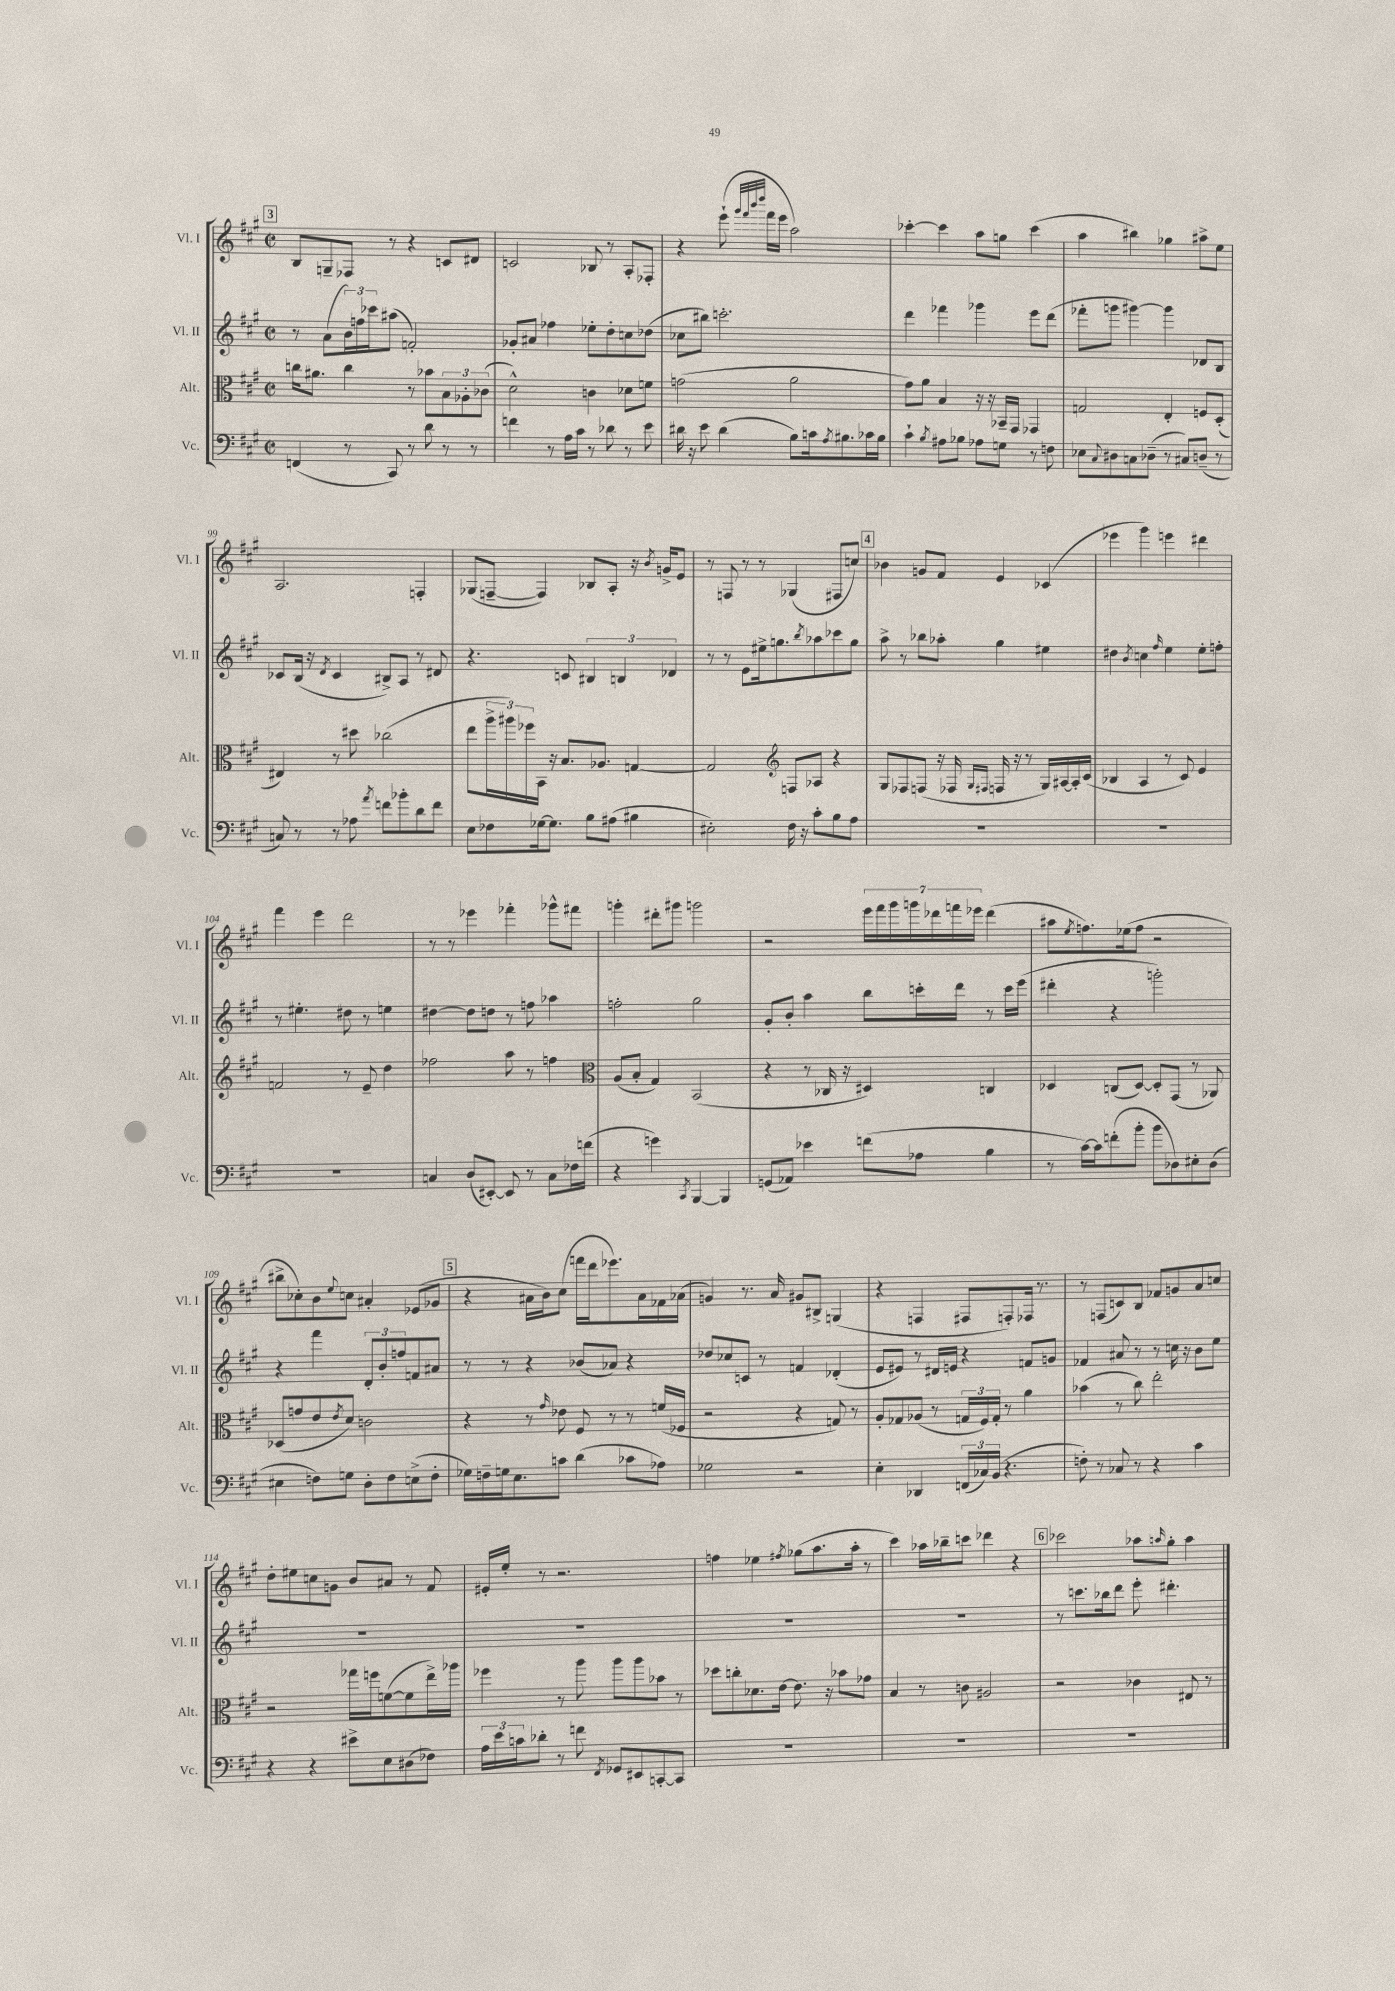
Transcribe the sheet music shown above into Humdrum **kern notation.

**kern	**kern	**kern	**kern
*staff4	*staff3	*staff2	*staff1
*clefF4	*clefC3	*clefG2	*clefG2
*k[f#c#g#]	*k[f#c#g#]	*k[f#c#g#]	*k[f#c#g#]
*M2/2	*M2/2	*M2/2	*M2/2
*met(c|)	*met(c|)	*met(c|)	*met(c|)
(4FF	16cc	8r	8B
.	8.a#	.	.
.	.	(8a	8G~
8r	4cc	24b)	8F-
.	.	24ff	.
.	.	24ccc-	.
8CC#)	.	(8aa#	8r
8r	8r	2f')	4r
8d	8b-	.	.
8r	12B	.	8c
.	12A-'	.	.
8r	.	.	8d#
.	(12c-	.	.
=	=	=	=
4f	2d^^)	8g-'	2c
.	.	8a#	.
8r	.	4ff-	.
16A	.	.	.
16c#	.	.	.
8r	4c	8ee-'	8B-
8d-	.	8dd'	8r
8r	8d-	8cc	8A'
8e	8f	(8dd-	8F-'
=	=	=	=
16d#	(2g	8cc-	4r
16r	.	.	.
8e	.	8bb#)	.
(4d#	.	2.ccc'	(8eee`
.	.	.	32qqggg#
.	.	.	32qqfff#
.	.	.	32qqbbb
.	.	.	32qqdddd
.	.	.	16fff#
.	.	.	16eee
8B)	2a	.	2aa)
16c	.	.	.
8qA	.	.	.
8.B#	.	.	.
16c-	.	.	.
16B#	.	.	.
=	=	=	=
4c#`	8g#)	4ddd	[4ccc-'
.	8a	.	.
8qB	.	.	.
8A#	4B	4fff-	4ccc-]
8B-	.	.	.
8A-	16r	4ggg-	8aa
.	16r	.	.
8G	16BB-~	.	8gg
.	16GG#	.	.
8r	4GG-	8eee	(4ccc-
8F	.	(8ddd	.
=	=	=	=
8E-	2G	8fff-'	4aa
8qqC#	.	.	.
8D#	.	8ggg	.
8C	.	[4ggg#)	4bb#)
(8D-~	.	.	.
8r	4E'	4ggg#]	4gg-
8C#)	.	.	.
(8D~	8F	8d-	8aa#^
8r	(8D'	8B	8ee
=	=	=	=
8C)	4E#)	8c-	2.A
8r	.	(16B	.
.	.	16r	.
.	.	8qd	.
8r	8r	4c-	.
8A-	8dd#	.	.
8qa	.	.	.
8f	(2cc-	8B#^)	.
8b-'	.	8A	.
8d	.	8r	4F'
8f	.	8d#	.
=	=	=	=
8E	8ee	4.r	(8G-
8F-	24aa^	.	[8F~
.	24aa#)	.	.
.	24ff-	.	.
[16G-	16BB	.	4F])
8.G-]	16r	.	.
.	8.B	8c	.
8B	.	6B#	8B-
.	8.A-	.	.
(8A#	.	.	8A'
.	.	6B	.
4B#	[4G	.	16r
.	.	.	8qb
.	.	.	16g^
.	.	6d-	.
.	.	.	8e
=	=	=	=
2E#')	2G]	8r	8r
.	.	8r	8F
.	.	8e	8r
.	.	16ee#^	8r
.	.	8.gg	.
*	*clefG2	*	*
16F#	8F	.	(4G-
16r	.	.	.
.	.	8qbb	.
8c#'	8A-	8aa-	.
8B	4r	8ccc-	8F#
8A	.	8gg	8cc)
=	=	=	=
1r	8G#	8aa^	4b-
.	8F-	8r	.
.	(8F	8bb-	8g
.	16r	8aa-'	8f#
.	16F-	.	.
.	16qqG#	.	.
.	16qqF#	.	.
.	16F	4gg#	4e
.	16r	.	.
.	8r	.	.
.	16G#)	4ee#	(4c-
.	[16A#	.	.
.	16A#']	.	.
.	(16c#	.	.
=	=	=	=
1r	4B-	4dd#	4eee-
.	.	8qb	.
.	4A	4cc	4ggg#)
.	.	16qqff#	.
.	8r	4ee	4eee
.	8c#)	.	.
.	4e	8ee'	4ddd#
.	.	8ff'	.
=	=	=	=
1r	2f	8r	4fff#
.	.	4.ee#'	.
.	.	.	4eee
.	8r	8dd#	2ddd
.	8e~	8r	.
.	4dd	4ee	.
=	=	=	=
4C	2ff-	[4dd#	8r
.	.	.	8r
(8D	.	8dd#]	4eee-
[8EE#')	.	8dd	.
8EE#]	8aa	8r	4fff-'
8r	8r	8ff	.
8C	4ff	4aa-	8ggg-^^
16F-	.	.	8fff#
(16f	.	.	.
=	=	=	=
*	*clefC3	*	*
4r	(8A	2ff'	4ggg'
.	8B'	.	.
4g)	4G#)	.	8ddd#'
.	.	.	8ggg#
8qCC#	.	.	.
[4BBB	(2BB	2gg#	2ggg
4BBB]	.	.	.
=	=	=	=
(8GG	4r	8g#'	2r
8AA-)	.	8b'	.
4e-	8r	4aa	.
.	16C-	.	.
.	16r	.	.
(8f	4D#)	8bb	28eee
.	.	.	28fff#
.	.	.	28ggg#
.	.	.	28ggg
8A-	.	16ccc'	.
.	.	.	28ddd-
.	.	.	28fff
.	.	16ddd	.
.	.	.	28eee-
4B	4C	8r	(4ddd-
.	.	16ccc	.
.	.	(16eee	.
=	=	=	=
8r	4D-	4ddd#'	8aa#
.	.	.	8qee
[16c#)	.	.	8.ff)
16c#]	.	.	.
(8f'	(8C	4r	.
.	.	.	(16ee-
8b'	[8D-)	.	8ff
8b	8D-']	2ggg')	2r
8D-)	(8GG#	.	.
8E#'	8r	.	.
(8D-	8AA-)	.	.
=	=	=	=
4E#	(8D-	4r	8bb#^
.	8g	.	8cc-')
8F)	8e	4fff#	8b
.	8qe	.	8qqee
8G	8d)	.	8cc
8D'	2c	12d'	4a#'
.	.	12b'	.
8F	.	.	.
.	.	12ff	.
(8E^	.	8f	(8e-
8F'	.	8a#	8g-
=	=	=	=
16G-)	4r	8r	4r
16F~	.	.	.
16G	.	8r	.
8.E	.	.	.
.	8r	4r	16a#
.	.	.	16b)
.	16qqg#	.	.
8c	8e-	.	(8cc#
(4d	8F#	(8b-	16fff
.	.	.	16ddd
.	8r	8a-)	8.eee-)
8c-	8r	4r	.
.	.	.	16a#
8A-)	(16f	.	16f-
.	16F-	.	(16a-
=	=	=	=
2G-	2r	8dd-	4g)
.	.	8cc-	.
.	.	8c	8.r
.	.	8r	.
.	.	.	16a
2r	4r	4f	8g#
.	.	.	8B#^
.	8G)	(4d-'	(4G
.	8r	.	.
=	=	=	=
4E'	8A'	8e	4r
.	8G-	8e#)	.
4DD-	(8A-	8r	4F
.	8r	16d#	.
.	.	16e	.
(24FF	24G	4r	8F#
24C-)	24F#)	.	.
(24BB	24G'	.	.
4.r	8r	.	8F')
.	4a	8f	16F-
.	.	.	8.r
.	.	8g	.
=	=	=	=
8F')	(4b-	4f-	8r
8r	.	.	(8F
8C-	8r	8a#	8c)
8r	8cc#)	8r	8B
4r	2ee'	8r	8f-
.	.	16cc	8g
.	.	16r	.
4c#	.	8b	8a
.	.	8ee	8cc
=	=	=	=
4r	2r	1r	8dd'
.	.	.	8ee#
4r	.	.	8cc
.	.	.	8g
8e#^	16gg-	.	8b
.	16ff	.	.
8E	([8f	.	8a#
(8D#	8f]	.	8r
8F-)	16ee^)	.	8f#
.	16aa-	.	.
=	=	=	=
24A	4ff-	1r	16e#'
24e	.	.	.
.	.	.	16ee'
24c	.	.	.
8d-'	.	.	8r
8r	8r	.	2.r
8f	8aa	.	.
8qFF#	.	.	.
8GG-	8aa	.	.
8EE#	8aa	.	.
[8CC'	8b-	.	.
8CC]	8r	.	.
=	=	=	=
1r	8dd-	1r	4ff
.	8cc'	.	.
.	8.d-	.	4ee-
.	[16e	.	.
.	.	.	8qff#
.	8.e]	.	(8gg-
.	.	.	8.aa
.	16r	.	.
.	8b-	.	.
.	.	.	16aa'
.	8g-	.	8r
=	=	=	=
1r	4B	1r	4ccc#)
.	8r	.	16aa-
.	.	.	16bb-~
.	8c	.	8ccc
.	2A#	.	4ddd-
.	.	.	4r
=	=	=	=
1r	2r	8r	2ccc-
.	.	8.ccc	.
.	.	16bb-	.
.	.	8ddd	.
.	4c-	8eee'	8aa-
.	.	.	16qqaa
.	.	4.ddd#'	8gg#'
.	8E#	.	4aa
.	8r	.	.
==	==	==	==
*-	*-	*-	*-
